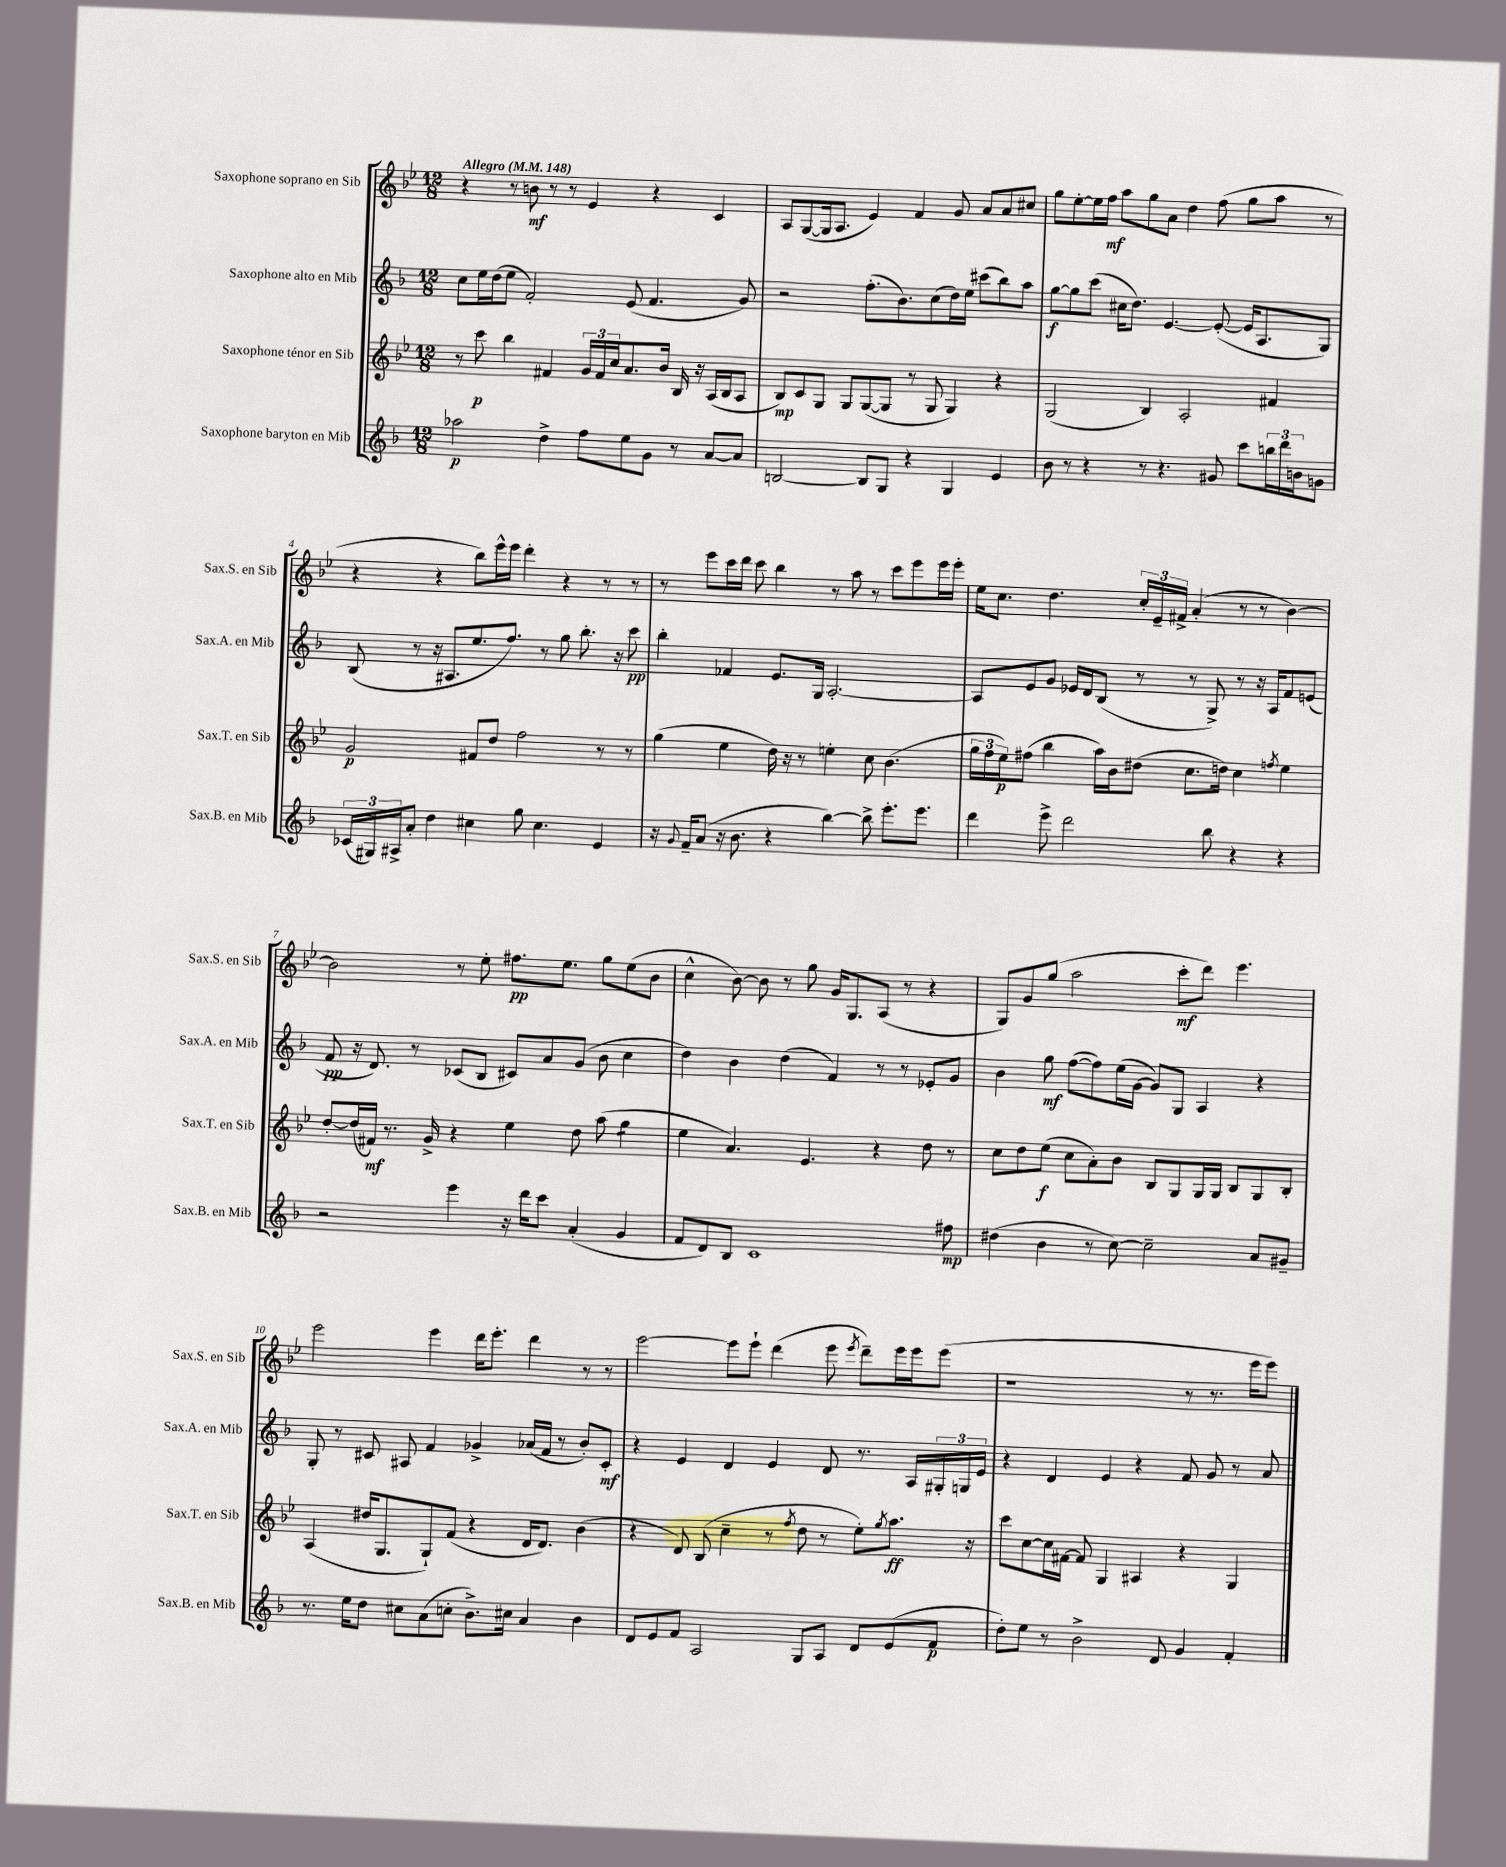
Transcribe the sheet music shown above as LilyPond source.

<<
\new StaffGroup <<
\new Staff = "s0" \with { instrumentName = "Saxophone soprano en Sib" shortInstrumentName = "Sax.S. en Sib" } {
    \clef treble \key bes \major \numericTimeSignature \time 12/8 \tempo "Allegro" 4 = 148
    r4 r8 b'8\mf r8 r8 ees'4 r4 c'4 |
    a8 g8~( g16 a8. ees'4) f'4 g'8 a'8 a'8 cis''8 |
    g''8 ees''8~-. ees''16 f''16\mf a''8 g''8 a'8 d''4 f''8( g''8 a''8 r8 |
    r4 r4 bes''8) ees'''16-^ ees'''16 d'''4-. r4 r8 r8 |
    r8 ees'''8 c'''16 d'''16 c'''8 bes''4 r8 a''8 r8 c'''8 ees'''8 ees'''16 ees'''16-. |
    ees''16 c''8. d''4. \tuplet 3/2 { c''16-. ees'16-- fis'16-> } a'4-.( r8 r8 bes'4~) |
    bes'2 r8 ees''8-. fis''8.\pp ees''8. g''8 ees''8( bes'8 |
    c''4-^ bes'8~) bes'8 r8 g''8 g'16 g8. a8( r8 r4 |
    g8) g'8 g''8( a''2 c'''8-.\mf d'''8) ees'''4. |
    ees'''2 ees'''4 d'''16 ees'''8.-. d'''4 r8 r8 |
    ees'''2~ ees'''8 ees'''8-! d'''4( ees'''8 \acciaccatura { ees'''8 } d'''8--) ees'''16 ees'''16 ees'''8( |
    r1 r8 r8. ees'''16 ees'''8) \bar "|." |
}
\new Staff = "s1" \with { instrumentName = "Saxophone alto en Mib" shortInstrumentName = "Sax.A. en Mib" } {
    \clef treble \key f \major \numericTimeSignature \time 12/8
    c''8 e''16 d''16( e''8 f'2-.) e'8( f'4. g'8) |
    r2 f''8.-.( bes'8.) c''8( d''16) e''16 cis'''8( bes''8) a''8 |
    g''8~\f g''8 c'''8( cis''16 d''8.) e'4.~ e'8~-.( e'16 a8. g8) |
    bes8( r8 r16 ais8. e''8. f''8.) r8 g''8 bes''8.-. r16 c'''8\pp |
    bes''4-. fes'4 e'8. g16 a2.~-. |
    a8 e'8 g'8 ees'16 d'16 bes8( r8 r8 g8->) r8 r16 a16 f'8 e'8( |
    f'8\pp r16 d'8.) r8 ces'8( bes8 cis'8) a'8 g'8( bes'8 c''4 |
    d''4) bes'4 d''4( f'4) r8 r8 ees'8-. g'8 |
    bes'4 g''8\mf f''8~( f''8) e''16( g'16~ g'8) g8 a4 r4 |
    g8-. r8 cis'8 ais8 f'4 ges'4-> aes'16( f'16 r8 bes'8-.) cis'8-.\mf |
    r4 e'4 d'4 e'4 d'8 r8. a16 \tuplet 3/2 { gis16-. g16 e'16 } |
    r4 d'4 e'4 r4 f'8 g'8 r8 a'8 \bar "|." |
}
\new Staff = "s2" \with { instrumentName = "Saxophone ténor en Sib" shortInstrumentName = "Sax.T. en Sib" } {
    \clef treble \key bes \major \numericTimeSignature \time 12/8
    r8 c'''8\p bes''4 fis'4 \tuplet 3/2 { g'16 fis'16 c''16 } a'8. bes'16 bes16 r16 a16( bes16 a8 |
    bes8\mp) c'8 g8 g8 g8~( g8 r8 g8 g4) r4 |
    g2( bes4) a2-. fis'4 |
    g'2\p fis'8 d''8 f''2 r8 r8 |
    g''4( ees''4 d''16) r16 r8 e''4-. c''8 bes'4.( |
    \tuplet 3/2 { g''16 f''16 ees''16\p) } fis''8( bes''4 a''16) bes'16 dis''8( c''8. d''16) c''4 \acciaccatura { f''8 } ees''4 |
    d''8~-. d''16( fis'16\mf) r8. g'16-> r4 ees''4 d''8 a''8( g''4:8 |
    ees''4 a'4.) ees'4. r4 d''8 r8 |
    c''8 d''8 ees''8\f( c''8 a'8-.) bes'8 bes8 g8 g16 g16 bes8 g8 bes8-. |
    a4( dis''16 g8. g8-!) f'8( r4 d'16 d'8.) bes'4( |
    r4 d'8) bes8( c''4-- r8 \acciaccatura { f''8 } d''8 r8 ees''8-.) \acciaccatura { g''8 } a''8.\ff r16 |
    c'''8 c''8~ c''16 fis'16~ fis'8 g4 ais4 r4 g4 \bar "|." |
}
\new Staff = "s3" \with { instrumentName = "Saxophone baryton en Mib" shortInstrumentName = "Sax.B. en Mib" } {
    \clef treble \key f \major \numericTimeSignature \time 12/8
    aes''2\p d''4-> f''8 e''8 g'8 r8 a'8~ a'8 |
    b2~ b8 g8 r4 g4 e'4 |
    bes'8 r8 r4 r8 r4. gis'8 c'''8 \tuplet 3/2 { b''16 d'''16 b'16 } g'8 |
    \tuplet 3/2 { ces'16( gis16) ais16-> } a'8-. d''4 cis''4 g''8 cis''4. e'4 |
    r16 \appoggiatura { g'8 } f'16-- a'8( r16 bes'8. r4 bes''4~) bes''8-> e'''8.-. e'''8. |
    d'''4 e'''8-> d'''2 bes''8 r4 r4 |
    r2 e'''4 r16 d'''16 c'''8 a'4-.( g'4 |
    f'8 d'8) bes8 c'1 fis''8\mp |
    dis''4( bes'4 r8 c''8~) c''2-- a'8 gis'8-- |
    r8. e''16 d''8 cis''8 a'8( c''8-. bes'8.->) cis''16 a'4 bes'4 |
    d'8 e'8 f'8 a2 g8 a8 d'8 e'8( f'8\p |
    d''8-.) e''8 r8 bes'2-> d'8 g'4 f'4-. \bar "|." |
}
>>
>>
